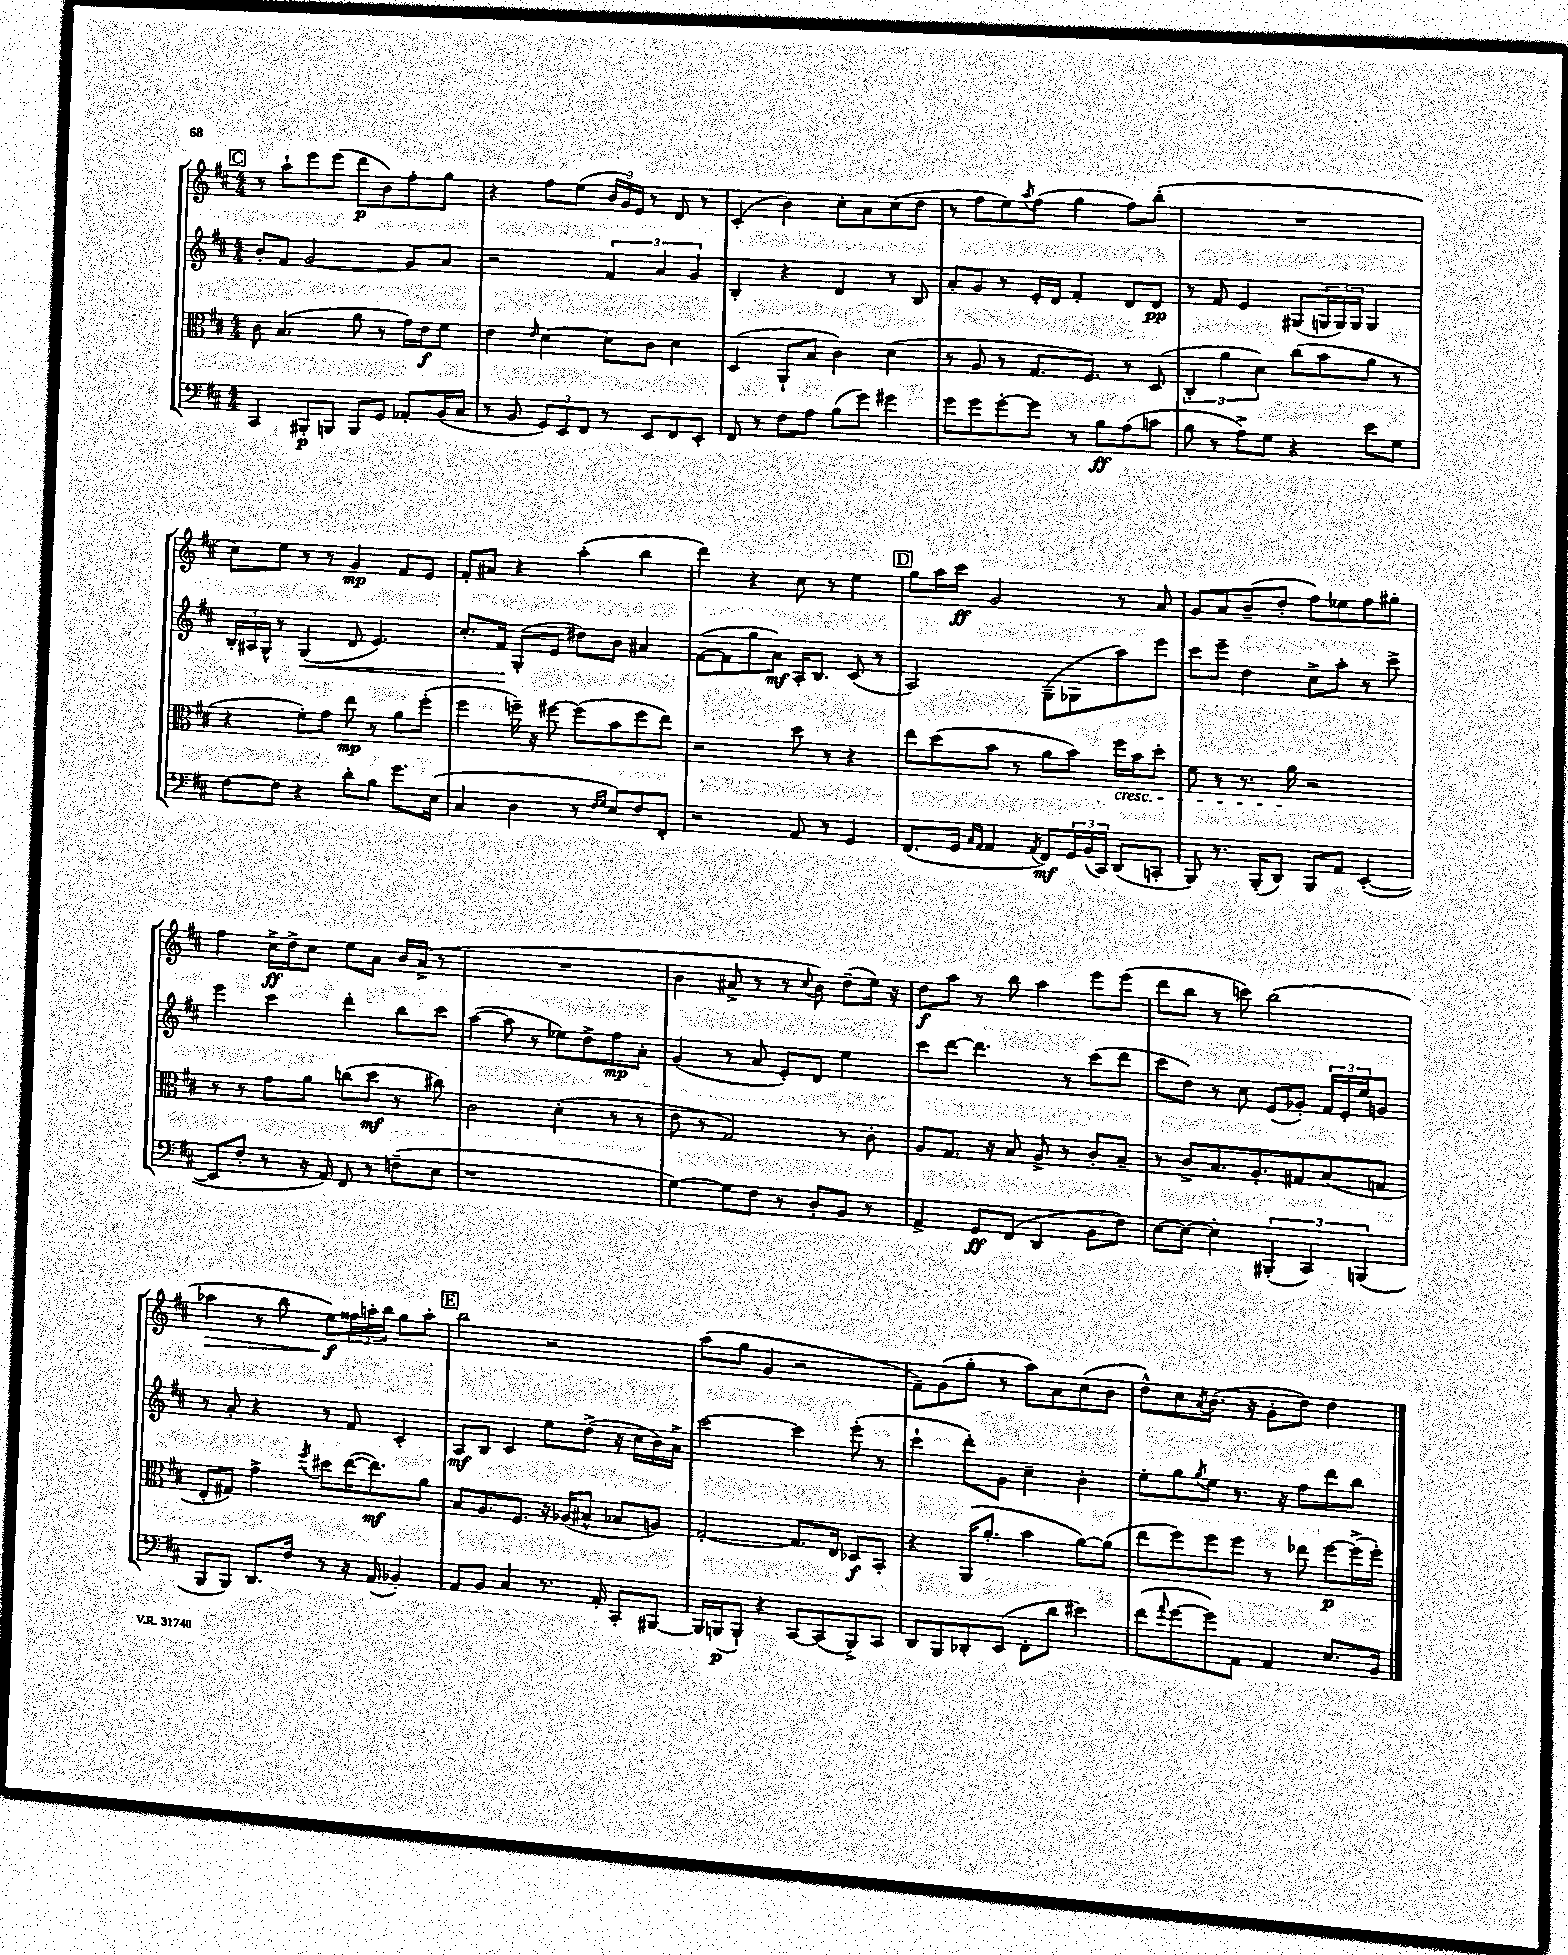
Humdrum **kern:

**kern	**kern	**kern	**kern
*staff4	*staff3	*staff2	*staff1
*clefF4	*clefC3	*clefG2	*clefG2
*k[f#c#]	*k[f#c#]	*k[f#c#]	*k[f#c#]
*M4/4	*M4/4	*M4/4	*M4/4
4CC#	8c#	8b'	8r
.	(4.B	8f#	8aa`
8BBB#'	.	[2g	8eee
8BBB	.	.	(8eee
8BBB	8a	.	8ddd
8GG	8r	.	8b)
8AA-'	16g)	8g]	8ff#'
.	16e	.	.
(16BB	8f#	8a	8gg
16C#	.	.	.
=	=	=	=
8r	4e	2r	4r
8BB	.	.	.
.	16qqe	.	.
12GG)	[4d	.	8ff#
12EE	.	.	.
.	.	.	(8ee
12FF#	.	.	.
8r	8d]	6f#	24b
.	.	.	24g)
.	.	.	24e
8EE	8c#	.	8r
.	.	6a	.
8FF#	4d	.	8d
.	.	6g	.
8EE'	.	.	8r
=	=	=	=
8FF#	(4D	4B'	(4c#'
8r	.	.	.
8F#	8AA`	4r	4b)
8A	8B	.	.
(8B	4c#)	4d	8cc#'
8g)	.	.	8a
4g#	(4d	8r	(8cc#
.	.	8B	8dd
=	=	=	=
8g	8r	8a'	8r
8g	8A	8g	8ff#
[8g'	8r	8r	8ee)
.	.	.	8qaa
8g]	8.G	16e'	(8ff#
.	.	16d	.
8r	.	4f#'	4gg
.	8.F#)	.	.
8B	.	.	.
(8A	8r	8d	8ff#)
8c	(8D	8d	(8bb'
=	=	=	=
8B	6C#'	8r	1r
8r	.	8f#	.
.	6a	.	.
8A^)	.	4e	.
.	6d)	.	.
8G	.	.	.
4r	(8cc#	(8G#	.
.	8b	24G	.
.	.	24G)	.
.	.	24G	.
8e	8a	4G	.
8G	8r	.	.
=	=	=	=
[8F#	4r	24B'	8cc#)
.	.	24A#	.
.	.	24G^^	.
8F#]	.	8r	8ee
4r	8f#')	(4G	8r
.	8g	.	8r
8d'	8ee	8d	4g
8B	8r	4.e)	.
8.g	8a	.	8f#
.	(8ff#'	.	8e
(16E	.	.	.
=	=	=	=
4C#	4ff#	8.cc#'	8f#'
.	.	.	8a#
.	.	16f#	.
4D	16ff~)	(8G'	4r
.	16r	.	.
.	[8ff#	8e	.
8r	(8ff#]	8dd#)	(4aa'
16qqF#	.	.	.
16qqG	.	.	.
8E)	8b	8b	.
8F#	8ff#	4a#	4bb
8FF#'	8ee)	.	.
=	=	=	=
2r	2r	([8f#	4ddd)
.	.	8f#]	.
.	.	8gg	4r
.	.	8a)	.
8AA	8dd	16A'	8cc#
.	.	8.B	.
8r	8r	.	8r
4GG	4r	(8c#	4ee
.	.	8r	.
=	=	=	=
(8.FF#	8ee	2A)	8gg
.	(8dd	.	16aa
16GG	.	.	16ccc#
16qqC#	.	.	.
16qqAA	.	.	.
4AA	8b	.	2g
.	8r	.	.
8qAA	.	.	.
8FF#)	8a	(8G~	.
24GG	8b)	8G-	.
(24BB	.	.	.
24CC#)	.	.	.
(8DD	16ff#	8aa)	8r
.	16b	.	.
8CC'	8dd'	8eee	8a
=	=	=	=
8BBB)	8f#	8ccc#	8g
8.r	8r	8eee~	8a
.	8.r	4dd	(8b~
(16BBB'	.	.	.
8DD)	.	.	8dd'
.	16a	.	.
8BBB	2r	8cc#^	8ff#)
8AA	.	8aa'	8ee-
([4EE'	.	8r	8ff#
.	.	8ccc#^	8gg#'
=	=	=	=
8EE]	8r	4eee	4ff#
8F#'	8r	.	.
8r	8g	4ccc#	16cc#^
.	.	.	16dd^
16r	8a	.	8cc#
16AA)	.	.	.
8FF#	(8cc	4ddd'	8ee
8r	8dd	.	8a
(8F~	8r	8bb	16b
.	.	.	(16a^
8E	8cc#)	8ccc#	8r
=	=	=	=
1r	2c#	([4aa	1r
.	.	8aa]	.
.	.	8r	.
.	(4d'	8ee-)	.
.	.	8dd^	.
.	8r	8ff#	.
.	8r	8a'	.
=	=	=	=
[4G)	8e	(4g	4b
.	8r	.	.
8G]	2G)	8r	8a#^
8F#	.	8a	8r
8r	.	8e')	8r
.	.	.	8qqcc#
8D'	.	8d	8b)
8BB	8r	4ee	(8dd~
8r	8c#'	.	16ee)
.	.	.	16r
=	=	=	=
4AA^	8A	8ccc#	8dd
.	8.G	[8ddd	8aa
8GG	.	4.ddd]	8r
.	16r	.	.
(8FF#	8B	.	8bb
4DD	8A^	.	4aa
.	8r	8r	.
8BB	8c#'	(8ccc#	8eee
8F#)	8B~	8ddd	(8eee
=	=	=	=
[8E	8r	8ccc#	8ddd
8E_	8c#^	8dd)	8bb
4E']	8.B	8r	8r
.	.	8cc#	8ccc)
.	8.A'	.	.
(6BBB#'	.	(8e	(2bb
.	8G#	8g-')	.
6CC#)	.	.	.
.	(8B	24f#	.
.	.	24e'	.
(6BBB	.	24ee	.
.	8G	8g	.
=	=	=	=
8BBB	8E'	8r	4aa-
8BBB)	8G#)	8a'	.
8.DD	4g^	4r	8r
.	.	.	8bb
16F#	.	.	.
.	8qff#	.	.
8r	8dd#	8r	8ee)
16r	([16ee	8f#	24ff##
.	.	.	24aa'
(16AA	8.ee])	.	.
.	.	.	24bb
4BB-')	.	4c#'	8gg
.	8a	.	8aa'
=	=	=	=
8AA	8B	8A	2bb
8BB	8.A	8B	.
4C#	.	4c#	.
.	8.F#	.	.
8.r	16r	8ee	2r
.	(16A-	.	.
.	8B#^^	(8dd^	.
16AA'	.	.	.
8CC#'	8B-	16r	.
.	.	16cc#	.
[8BBB#	8A)	16b)	.
.	.	16a^	.
=	=	=	=
16BBB#]	[2G'	[2ccc#	(8aa
(16BBB	.	.	.
8BBB`)	.	.	8gg
4r	.	.	4g
[8CC#	8.G]	4ccc#]	2r
(8CC#]	.	.	.
.	16E	.	.
8BBB^)	8D-	(8eee'	.
8CC#	8BB'	8r	.
=	=	=	=
8DD	4r	4ccc#`	8f#~)
8BBB	.	.	(8g
8DD-'	(16AA	8ddd')	8gg'
.	8.a'	.	.
(8EE	.	8g	8r
8FF#'	4b	4cc#~	8aa)
8d	.	.	8a
4e#)	[8a)	4b'	(8cc#
.	(8a]	.	8b
=	=	=	=
(8f#	8ee	8ee'	8dd^^)
8qqa	.	.	.
[8g	8ff#)	8gg	8cc#
.	.	8qgg	8qa
8g])	8ff#	8ee	(8.b
8AA	8ff#	8.r	.
.	.	.	16r
4AA	8r	.	8g'
.	.	16r	.
.	8ee-	8ff#	8dd)
8.E	[8ff#	8ddd	4dd
.	(16ff#^]	8bb	.
16BB	16ff#')	.	.
==	==	==	==
*-	*-	*-	*-
